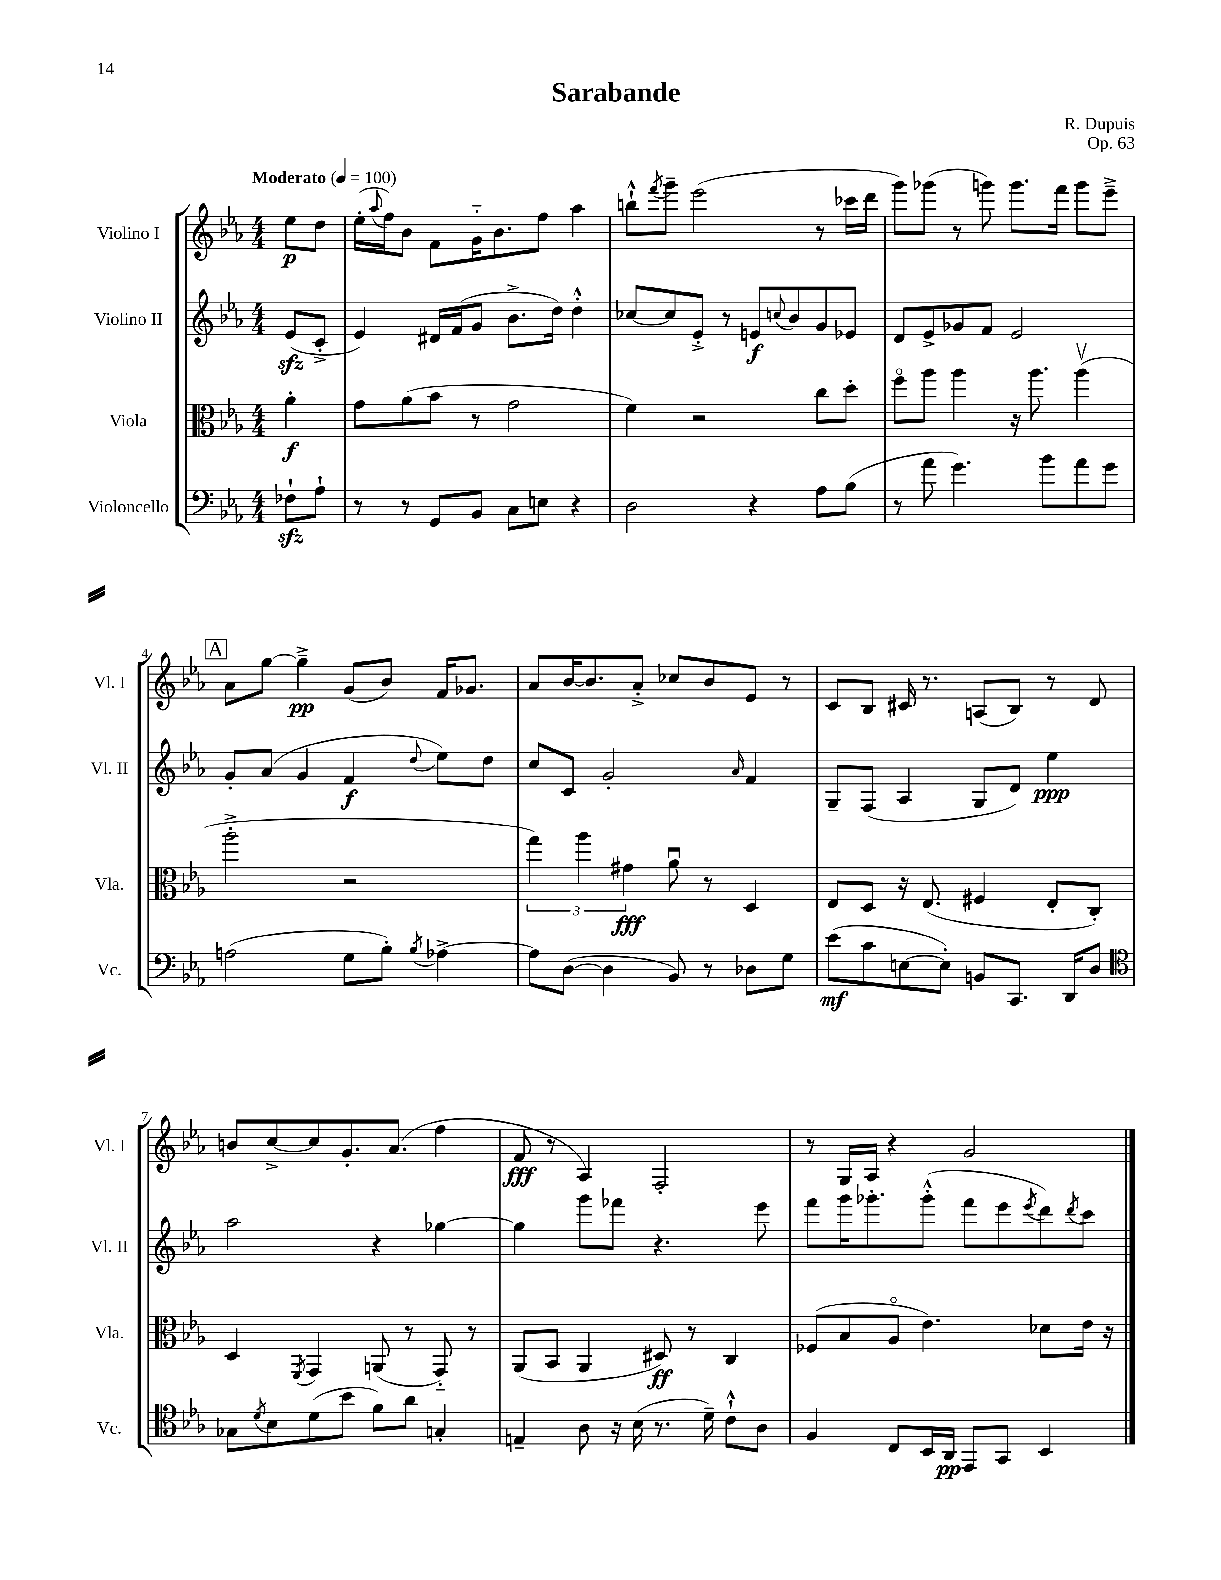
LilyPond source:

\header { title = "Sarabande" composer = "R. Dupuis" opus = "Op. 63" }
<<
\new StaffGroup <<
\new Staff = "s0" \with { instrumentName = "Violino I" shortInstrumentName = "Vl. I" } {
    \clef treble \key ees \major \numericTimeSignature \time 4/4 \partial 4 \tempo "Moderato" 4 = 100
    ees''8\p d''8 |
    ees''16-.( \appoggiatura { aes''8 } f''16) bes'8 f'8 g'16-_ bes'8. f''8 aes''4 |
    b''8-!-^ \acciaccatura { f'''8 } g'''8-- ees'''2( r8 ces'''16 d'''16 |
    g'''8) ges'''8( r8 g'''8) g'''8. f'''16 g'''8 ees'''8---> |
    \mark \markup { \box "A" } aes'8 g''8~ g''4--->\pp g'8( bes'8) f'16 ges'8. |
    aes'8 bes'16~ bes'8. aes'8-.-> ces''8 bes'8 ees'8 r8 |
    c'8 bes8 cis'16 r8. a8( bes8) r8 d'8 |
    b'8 c''8~-> c''8 g'8.-. aes'8.( f''4 |
    f'8\fff r8 aes4) f2-. |
    r8 g16 aes16 r4 g'2 \bar "|." |
}
\new Staff = "s1" \with { instrumentName = "Violino II" shortInstrumentName = "Vl. II" } {
    \clef treble \key ees \major \numericTimeSignature \time 4/4 \partial 4
    ees'8\sfz( c'8-.-> |
    ees'4) dis'16 f'16( g'8 bes'8.-> d''16) d''4-.-^ |
    ces''8~ ces''8 ees'8-.-> r8 e'8\f \appoggiatura { c''8 } bes'8 g'8 ees'8 |
    d'8 ees'8-> ges'8 f'8 ees'2 |
    \mark \markup { \box "A" } g'8-. aes'8( g'4 f'4\f \appoggiatura { d''8 } ees''8) d''8 |
    c''8 c'8 g'2-. \grace { aes'16 } f'4 |
    g8-- f8( aes4 g8 d'8) ees''4\ppp |
    aes''2 r4 ges''4~ |
    ges''4 g'''8 fes'''8 r4. ees'''8 |
    f'''8 g'''16 ges'''8.-. ges'''8-.-^( f'''8 ees'''8 \acciaccatura { ees'''8 } d'''8) \acciaccatura { d'''8 } c'''8 \bar "|." |
}
\new Staff = "s2" \with { instrumentName = "Viola" shortInstrumentName = "Vla." } {
    \clef alto \key ees \major \numericTimeSignature \time 4/4 \partial 4
    aes'4-.\f |
    g'8 aes'8( bes'8 r8 g'2 |
    f'4) r2 c''8 d''8-. |
    f''8\flageolet aes''8 aes''4 r16 aes''8. aes''4\upbow( |
    \mark \markup { \box "A" } aes''2-.-> r2 |
    \tuplet 3/2 { g''4) aes''4 gis'4\fff } aes'8\downbow r8 d4 |
    ees8 d8 r16 ees8.( fis4 ees8-. c8-.) |
    d4 \acciaccatura { f,8 } g,4 a,8( r8 g,8-_) r8 |
    aes,8( bes,8 aes,4 dis8\ff) r8 c4 |
    fes8( bes8 aes8\flageolet ees'4.) des'8 ees'16 r16 \bar "|." |
}
\new Staff = "s3" \with { instrumentName = "Violoncello" shortInstrumentName = "Vc." } {
    \clef bass \key ees \major \numericTimeSignature \time 4/4 \partial 4
    fes8-!\sfz aes8-! |
    r8 r8 g,8 bes,8 c8 e8 r4 |
    d2 r4 aes8 bes8( |
    r8 aes'8 g'4.) bes'8 aes'8 g'8 |
    \mark \markup { \box "A" } a2( g8 bes8-.) \acciaccatura { bes8 } aes4~-> |
    aes8 d8~( d4 bes,8) r8 des8 g8 |
    ees'8\mf( c'8 e8~ e8-.) b,8 c,8. d,16 d8 |
    \clef tenor ges8 \acciaccatura { d'8 } bes8 d'8( bes'8 f'8) aes'8 g4-. |
    e4-- aes8 r16 bes16( r8. d'16--) c'8-!-^ aes8 |
    f4 c8 bes,16 aes,16\pp ees,8 g,8 bes,4 \bar "|." |
}
>>
>>
